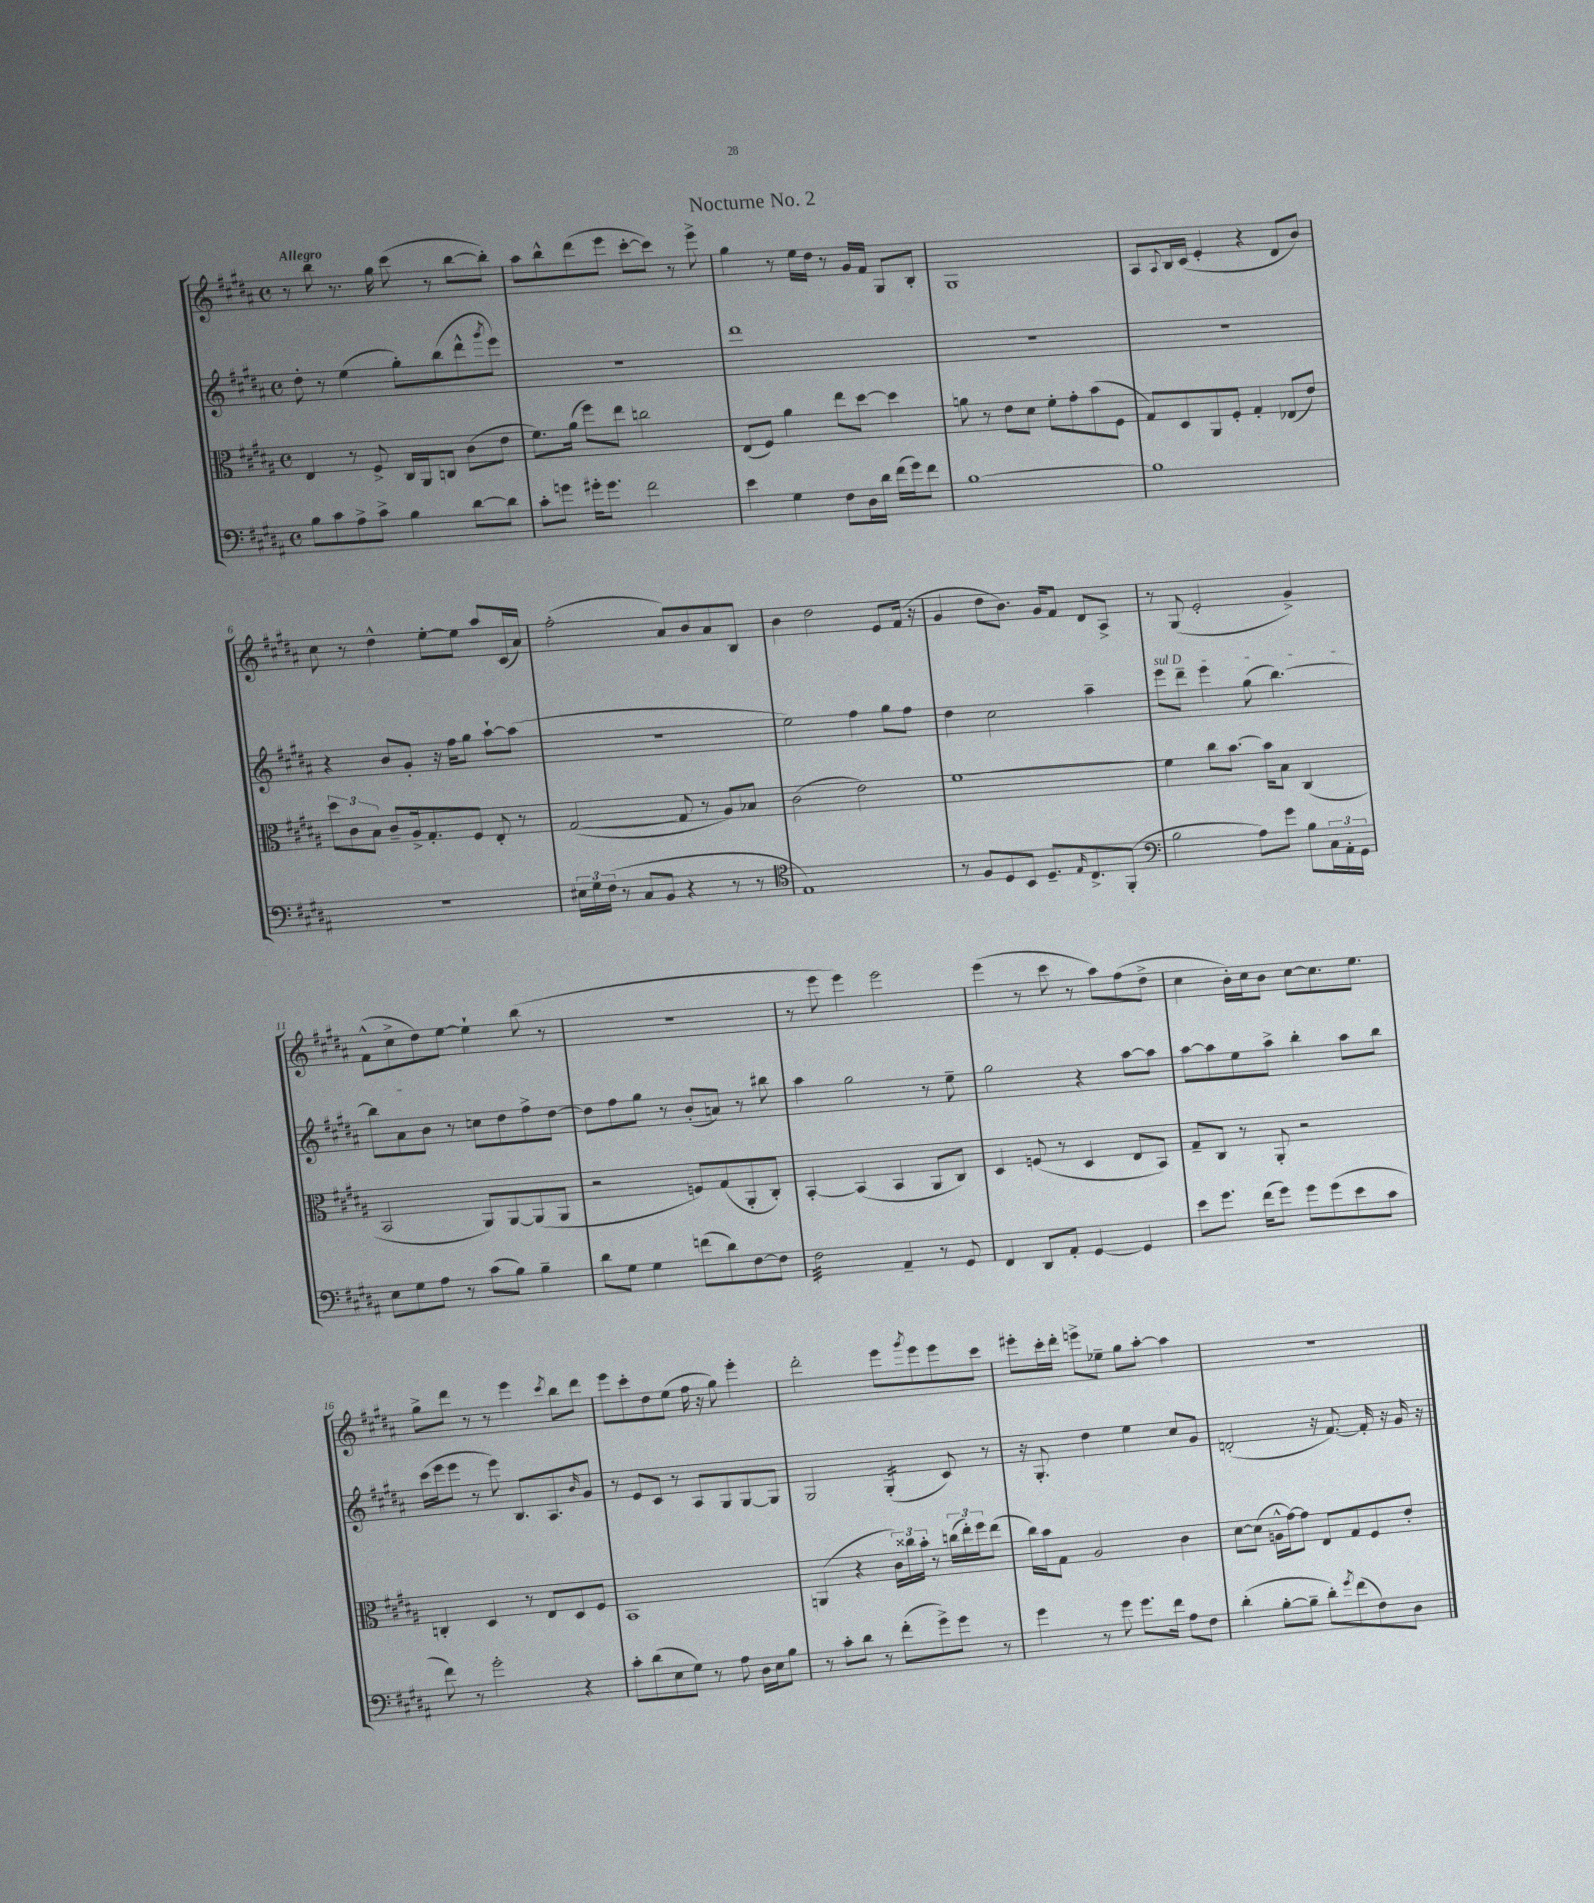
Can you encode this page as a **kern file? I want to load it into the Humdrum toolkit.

**kern	**kern	**kern	**kern
*staff4	*staff3	*staff2	*staff1
*clefF4	*clefC3	*clefG2	*clefG2
*k[f#c#g#d#a#]	*k[f#c#g#d#a#]	*k[f#c#g#d#a#]	*k[f#c#g#d#a#]
*M4/4	*M4/4	*M4/4	*M4/4
*met(c)	*met(c)	*met(c)	*met(c)
8B\L	4E/	8dd#'\	8r
8c#\	.	8r	8bb\
8A#^\	8r	(4ee\	8.r
8c#^\J	8F#^/	.	.
.	.	.	16gg#\
4B\	16C#/LL	8gg#'\L)	(8ccc#\
.	16AA#/J	.	.
.	8C/J	(8bb\	8r
[8d#\L	(8c#\L	8ddd#^^\	[8bb\L
.	.	8qggg#/	.
8d#\]J	8e\J	8eee\J)	8bb'\]J)
=	=	=	=
8c#'\L	8.f#\L)	1r	8aa#\L
8g\J	.	.	8bb^^\
.	(16a#\Jk	.	.
16g#'\LK	8ff#\L)	.	(8ddd#\
8.g#\J	.	.	.
.	8ee\J	.	8eee\J
2f#\	2cc\	.	[8ccc#'\L
.	.	.	8ccc#\]J)
.	.	.	8r
.	.	.	8eee^\
=	=	=	=
4e\	(8E/L	1ddd#	4gg#\
.	8F#/J)	.	.
4G#\	4a#\	.	8r
.	.	.	16ee\LL
.	.	.	16dd#\JJ
8F#\L	8ee\L	.	8r
16D#\L	[8dd#\J	.	16g#/LL
16d#\JJ	.	.	16f#/JJ
(16f#\LL	4dd#\]	.	8G#/L
16g#\J)	.	.	.
8f#\J	.	.	8B'/J
=	=	=	=
[1B	8a\	1r	1G#
.	8r	.	.
.	8e\L	.	.
.	8d#\J	.	.
.	8f#'\L	.	.
.	8g#'\	.	.
.	(8b\	.	.
.	8F#\J	.	.
=	=	=	=
1B]	8G#/L)	1r	8A#/L
.	.	.	8qqA#/
.	8D#/	.	16B/L
.	.	.	(16c#/JJ
.	8AA#/	.	4e'/
.	8F#'/J	.	.
.	4G#'/	.	4r
.	(8E-/L	.	8d#/L
.	8e/J)	.	8b/J)
=	=	=	=
1r	12dd#\L	4r	8cc#\
.	12c#\	.	.
.	.	.	8r
.	12B\J	.	.
.	8c#~/L	8b/L	4dd#^^\
.	16A#^/k	8g#'/J	.
.	8.G#'/	.	.
.	.	16r	[8ee'\L
.	.	16ff#\LK	.
.	8F#/J	8gg#\J	8ee\]J
.	8E'/	[8aa#`\L	8aa#/L
.	8r	(8aa#\]J	(16c#/L
.	.	.	16a#/JJ)
=	=	=	=
24E#\LL	([2G#/	1r	(2ff#'\
24G#\	.	.	.
(24F#\JJ	.	.	.
8r	.	.	.
8C#/L	.	.	.
8BB/J	.	.	.
4r	8G#/]	.	8a#/L)
.	8r	.	8b/
8r	8A#/L)	.	8a#/
8r	8B-/J	.	8B/J
=	=	=	=
*clefC4	*	*	*
1E)	(2c#\	2ee\)	4b\
.	.	.	2dd#\
.	2e\)	4ff#\	.
.	.	8gg#\L	8e/L
.	.	8ff#\J	(16f#/Jk
.	.	.	16r
=	=	=	=
8r	[1f#	4dd#\	4g#/
8F#/L	.	.	.
8D#/	.	2cc#\	8dd#\L
8BB/J	.	.	8.b\J)
8.D#~/L	.	.	.
.	.	.	16g#/LK
.	.	.	8f#/J
16qqE/	.	.	.
8.C#^/	.	.	.
.	.	4aa#~\	8d#/L
(8FF#'/J	.	.	8A#^/J
=	=	=	=
*clefF4	*	*	*
2B\	4f#\]	8eee\L	8r
.	.	8ddd#~\J	(8G#/
.	8cc#\L	4eee\	2e'/
.	[8.b\J	.	.
8A#\L)	.	(8gg#\	.
.	16b\]LK	.	.
8g#\J	8B\J	[4.bb\)	.
8B\L	(4C#/	.	4g#^/)
24C#\L	.	.	.
24AA#'\	.	.	.
24GG#\JJ	.	.	.
=	=	=	=
8E\L	2BB/	8bb\]L	(8f#^^\L
8G#\	.	8a#\	8cc#^\
8A#\J	.	8b\J	8dd#\)
8r	.	8r	[8ee\J
(8c#\L	8AA#/L)	8cc\L	4ee`\]
8B\J)	[8AA#/	8dd#\	.
4B~\	(8AA#/]	8ff#^\	(8bb\
.	8AA#/J	[8dd#\J	8r
=	=	=	=
8d#\L	2r	8dd#\]L	1r
8G#\J	.	8ff#\	.
4G#\	.	8gg#\J	.
.	.	8r	.
(8f\L	8F/L)	(8b'/L	.
8d#\)	(8G#/	8a/J)	.
[8F#\	8AA#'/	8r	.
8F#\]J	8C#'/J)	8bb#\	.
=	=	=	=
2F#\	[4BB'/	4aa#\	8r
.	.	.	8eee\
.	(4BB/]	2gg#\	4eee\)
4AA#~/	4BB/	.	2eee\
8r	8AA#/L	8r	.
8GG#/	8C#/J)	8ee~\	.
=	=	=	=
4FF#/	4D#/	2gg#\	(4eee\
8DD#/L	(8F/	.	8r
8AA#'/J	8r	.	8ccc#\
[4GG#/	4D#/	4r	8r
.	.	.	8aa#\L)
4GG#/]	8E/L	[8aa#\L	(8ff#\
.	8BB/J)	8aa#\]J	8dd#^\J
=	=	=	=
8e\L	8G#~/L	[8aa#\L	4cc#\
8.g#\J	8C#/J	8aa#\]	.
.	8r	8ee\	16b'\LL)
(16f#\LK	.	.	16cc#\J
8g#\J)	8AA#'/	8aa#^\J	8b\J
8g#\L	2r	4bb'\	[8cc#\L
(8g#\	.	.	8.cc#\]
8e\	.	8aa#\L	.
.	.	.	8.ee\J
8c#\J	.	8bb\J	.
=	=	=	=
8f#\)	4C'/	(16ccc#\LL	8gg#^\L
.	.	16eee\J	.
8r	.	8eee\J	8ddd#\J
2g#'\	4D#/	8r	8r
.	.	8eee\)	8r
.	8r	8.B/L	4eee\
.	8E/L	.	.
.	.	8.A#/	.
.	.	.	8qccc#/
4r	8D#/	.	8bb\L
.	.	16qqb/	.
.	8F#/J	8g#/J	8ddd#\J
=	=	=	=
8c#'\L	1BB	8r	8eee\L
(8d#\	.	8e/L	8ccc#'\
8E\	.	8c#/J	8dd#\
8G#\J)	.	8r	(8ee\J
8r	.	8A#/L	16ff#\
.	.	.	16r
8A#\	.	8G#/	8gg#\)
16D#\LL	.	[8G#/	4eee'\
16E\J	.	.	.
8B\J	.	8G#/]J	.
=	=	=	=
8r	(4AA/	2G#/	2ddd#'\
8c#'\L	.	.	.
8d#\J	4r	.	.
8r	.	.	.
(8f#'\L	24c#\LL)	(4G#'/	8eee\L
.	24cc##\	.	.
.	24b'\JJ	.	.
.	.	.	8qggg#/
8g#^\)	8r	.	8eee\
8g#\J	(24cc\LL	8c#/)	8eee\
.	24ee'\)	.	.
.	24ff#\J	.	.
8r	(8ee\J	8r	8ccc#\J
=	=	=	=
4g#\	16cc#\LL)	16r	8eee#'\L
.	16b\J	8.G#'/	.
.	8G#\J	.	16ccc#'\L
.	.	.	16ddd#'\JJ
8r	2A#/	4dd#\	8eee^\L
8g#\	.	.	8ee-~\J
8.g#\L	.	4ee\	8gg#\L
.	.	.	[8aa#'\J
16f#\Jk	.	.	.
8A#\L	4c#\	8cc#/L	4aa#\]
8F#\J	.	8g#/J	.
=	=	=	=
(4d#'\	[8d#\L	(2d'/	1r
.	(8d#\]J	.	.
[8B'\L	16A^^\LL	.	.
.	[16g#\J)	.	.
8B~\]J	8g#\]J	.	.
8d#'\L)	8E/L	16r	.
.	.	[8.f#/)	.
8qg#/	.	.	.
(8f#\	8G#/	.	.
8F#\)	8F#/	16f#'/]	.
.	.	16r	.
8D#\J	8e'/J	16g#/	.
.	.	16r	.
==	==	==	==
*-	*-	*-	*-
